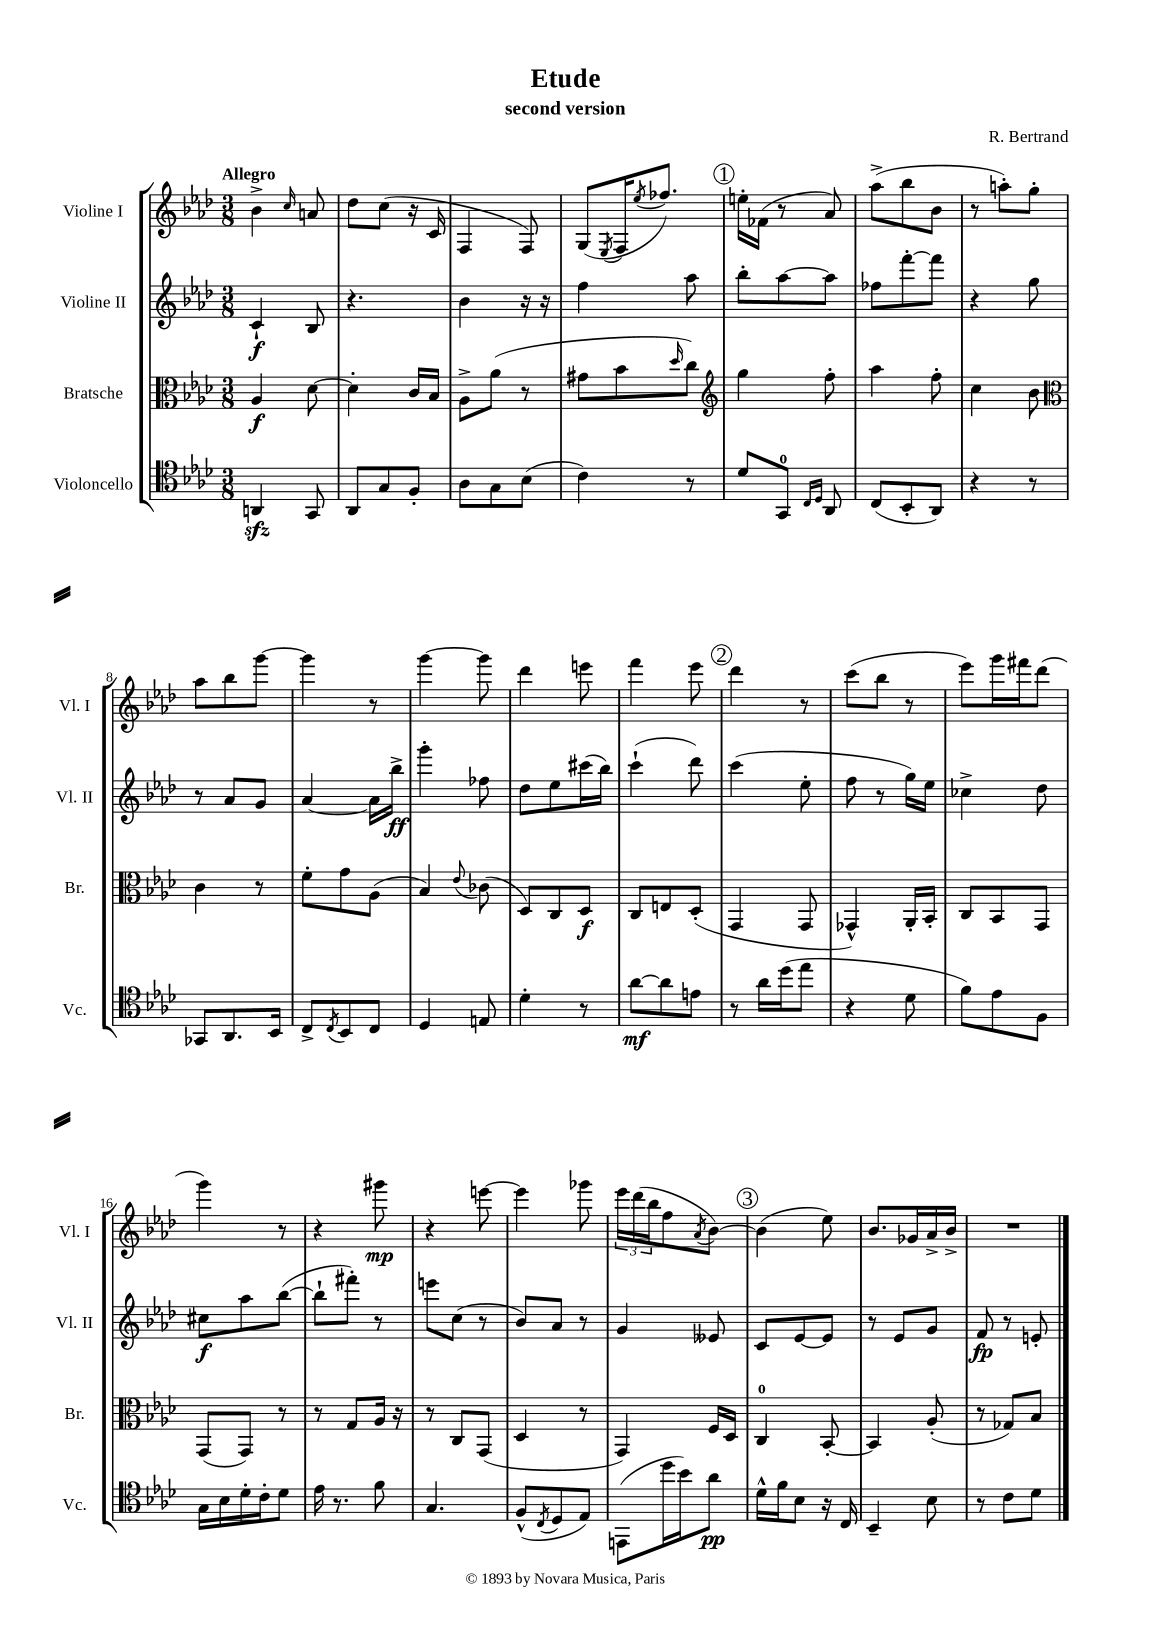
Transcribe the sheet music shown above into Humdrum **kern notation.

**kern	**dynam	**kern	**dynam	**kern	**dynam	**kern	**dynam
*part4	*part4	*part3	*part3	*part2	*part2	*part1	*part1
*staff4	*staff4	*staff3	*staff3	*staff2	*staff2	*staff1	*staff1
*I"Violoncello	*	*I"Bratsche	*	*I"Violine II	*	*I"Violine I	*
*I'Vc.	*	*I'Br.	*	*I'Vl. II	*	*I'Vl. I	*
*clefC4	*	*clefC3	*	*clefG2	*	*clefG2	*
*k[b-e-a-d-]	*	*k[b-e-a-d-]	*	*k[b-e-a-d-]	*	*k[b-e-a-d-]	*
*M3/8	*	*M3/8	*	*M3/8	*	*M3/8	*
=1	=1	=1	=1	=1	=1	=1	=1
!	!	!	!	!	!	!LO:TX:a:B:t=Allegro	!
4AAnzz/	.	4A-/	f	4c`/	f	4b-^\	.
.	.	.	.	.	.	16qqcc/	.
8GG/	.	[8d-\	.	8B-/	.	8an/	.
=2	=2	=2	=2	=2	=2	=2	=2
8AA-/L	.	4d-'\]	.	4.r	.	8dd-\L	.
8G/	.	.	.	.	.	(8cc\J	.
8F'/J	.	16c/LL	.	.	.	16r	.
.	.	16B-/JJ	.	.	.	16c/	.
=3	=3	=3	=3	=3	=3	=3	=3
8A-\L	.	8A-^\L	.	4b-\	.	4F/	.
8G\	.	(8a-\J	.	.	.	.	.
(8B-\J	.	8r	.	16r	.	8F/)	.
.	.	.	.	16r	.	.	.
=4	=4	=4	=4	=4	=4	=4	=4
4c\)	.	8g#X\L	.	4ff\	.	(8G/L	.
.	.	.	.	.	.	8qE-/	.
.	.	8b-\	.	.	.	16F/K	.
.	.	.	.	.	.	8qee-/	.
.	.	.	.	.	.	8.ff-X/J)	.
.	.	16qqdd-/	.	.	.	.	.
8r	.	8cc\J)	.	8aa-\	.	.	.
!!LO:REH:place=s1:t=1
=5	=5	=5	=5	=5	=5	=5	=5
*	*	*clefG2	*	*	*	*	*
8d-/L	.	4gg\	.	8bb-'\L	.	16een'\LL	.
.	.	.	.	.	.	(16f-X\JJ	.
8GG/J	.	.	.	[8aa-\	.	8r	.
16qqC/LL	.	.	.	.	.	.	.
16qqD-/JJ	.	.	.	.	.	.	.
8AA-/	.	8ff'\	.	8aa-\J]	.	8a-/)	.
=6	=6	=6	=6	=6	=6	=6	=6
(8C/L	.	4aa-\	.	8ff-X\L	.	(8aa-^\L	.
8BB-'/	.	.	.	[8fff'\	.	8bb-\	.
8AA-/J)	.	8ff'\	.	8fff\J]	.	8b-\J	.
=7	=7	=7	=7	=7	=7	=7	=7
4r	.	4cc\	.	4r	.	8r	.
.	.	.	.	.	.	8aan'\L)	.
8r	.	8b-\	.	8gg\	.	8gg'\J	.
!!LO:LB:g=z
=8	=8	=8	=8	=8	=8	=8	=8
*	*	*clefC3	*	*	*	*	*
8GG-X/L	.	4c\	.	8r	.	8aa-\L	.
8.AA-/	.	.	.	8a-/L	.	8bb-\	.
.	.	8r	.	8g/J	.	[8ggg\J	.
16BB-/Jk	.	.	.	.	.	.	.
=9	=9	=9	=9	=9	=9	=9	=9
8C^/L	.	8f'\L	.	[4a-/	.	4ggg\]	.
8qC/	.	.	.	.	.	.	.
8BB-/	.	8g\	.	.	.	.	.
8C/J	.	(8A-\J	.	16a-\LL]	.	8r	.
.	.	.	.	16bb-^\JJ	ff	.	.
=10	=10	=10	=10	=10	=10	=10	=10
4D-/	.	4B-/)	.	4ggg'\	.	[4ggg\	.
.	.	8qqe-/	.	.	.	.	.
8En/	.	(8c-X\	.	8ff-X\	.	8ggg\]	.
=11	=11	=11	=11	=11	=11	=11	=11
4d-'\	.	8D-/L)	.	8dd-\L	.	4ddd-\	.
.	.	8C/	.	8ee-\	.	.	.
8r	.	8D-/J	f	(16ccc#X\L	.	8eeen\	.
.	.	.	.	16bb-\JJ)	.	.	.
=12	=12	=12	=12	=12	=12	=12	=12
[8a-\L	mf	8C/L	.	(4ccc`\	.	4fff\	.
8a-\]	.	8En/	.	.	.	.	.
8en\J	.	(8D-'/J	.	8ddd-\)	.	8eee-\	.
!!LO:REH:place=s1:t=2
=13	=13	=13	=13	=13	=13	=13	=13
8r	.	4GG/	.	(4ccc\	.	4ddd-\	.
16a-\LL	.	.	.	.	.	.	.
(16dd-\J	.	.	.	.	.	.	.
8ee-\J	.	8GG/	.	8ee-'\	.	8r	.
=14	=14	=14	=14	=14	=14	=14	=14
4r	.	4GG-X^^/)	.	8ff\	.	(8ccc\L	.
.	.	.	.	8r	.	8bb-\J	.
8d-\	.	16AA-'/LL	.	16gg\LL)	.	8r	.
.	.	16BB-'/JJ	.	16ee-\JJ	.	.	.
=15	=15	=15	=15	=15	=15	=15	=15
8f\L)	.	8C/L	.	4cc-X^\	.	8eee-\L)	.
8e-\	.	8BB-/	.	.	.	16ggg\L	.
.	.	.	.	.	.	16fff#X\J	.
8F\J	.	8GG/J	.	8dd-\	.	(8ddd-\J	.
!!LO:LB:g=z
=16	=16	=16	=16	=16	=16	=16	=16
16G\LL	.	(8GG/L	.	8cc#X\L	f	4ggg\)	.
16B-\	.	.	.	.	.	.	.
16d-'\	.	8GG/J)	.	8aa-\	.	.	.
16c'\J	.	.	.	.	.	.	.
8d-\J	.	8r	.	([8bb-\J	.	8r	.
=17	=17	=17	=17	=17	=17	=17	=17
16e-\	.	8r	.	8bb-`\L]	.	4r	.
8.r	.	.	.	.	.	.	.
.	.	8G/L	.	8fff#X'\J)	.	.	.
8f\	.	16A-/Jk	.	8r	.	8ggg#X\	mp
.	.	16r	.	.	.	.	.
=18	=18	=18	=18	=18	=18	=18	=18
4.G/	.	8r	.	8eeen\L	.	4r	.
.	.	8C/L	.	(8cc\J	.	.	.
.	.	(8GG/J	.	8r	.	[8eeen\	.
=19	=19	=19	=19	=19	=19	=19	=19
(8F^^/L	.	4D-/	.	8b-/L)	.	4eee\]	.
8qC/	.	.	.	.	.	.	.
8D-/	.	.	.	8a-/J	.	.	.
8E-/J)	.	8r	.	8r	.	8ggg-X\	.
=20	=20	=20	=20	=20	=20	=20	=20
(8EEn\L	.	4GG/)	.	4g/	.	24eee-\LL	.
.	.	.	.	.	.	(24ddd-\	.
.	.	.	.	.	.	24bb-\J	.
16dd-\L	.	.	.	.	.	8ff\	.
16b-\J)	.	.	.	.	.	.	.
.	.	.	.	.	.	8qa-/	.
8a-\J	pp	16F/LL	.	8e--X/	.	[8b-\J)	.
.	.	16D-/JJ	.	.	.	.	.
!!LO:REH:place=s1:t=3
=21	=21	=21	=21	=21	=21	=21	=21
16d-^^\LL	.	4C/	.	8c/L	.	(4b-\]	.
16f\J	.	.	.	.	.	.	.
8B-\J	.	.	.	[8e-/	.	.	.
16r	.	[8BB-'/	.	8e-/J]	.	8ee-\)	.
16C/	.	.	.	.	.	.	.
=22	=22	=22	=22	=22	=22	=22	=22
4BB-~/	.	4BB-/]	.	8r	.	8.b-/L	.
.	.	.	.	8e-/L	.	.	.
.	.	.	.	.	.	16g-X/L	.
8B-\	.	(8A-'/	.	8g/J	.	16a-^/	.
.	.	.	.	.	.	16b-^/JJ	.
=23	=23	=23	=23	=23	=23	=23	=23
8r	.	8r	.	8f/	fp	4.r	.
8c\L	.	8G-X/L)	.	8r	.	.	.
8d-\J	.	8B-/J	.	8en'/	.	.	.
==	==	==	==	==	==	==	==
*-	*-	*-	*-	*-	*-	*-	*-
